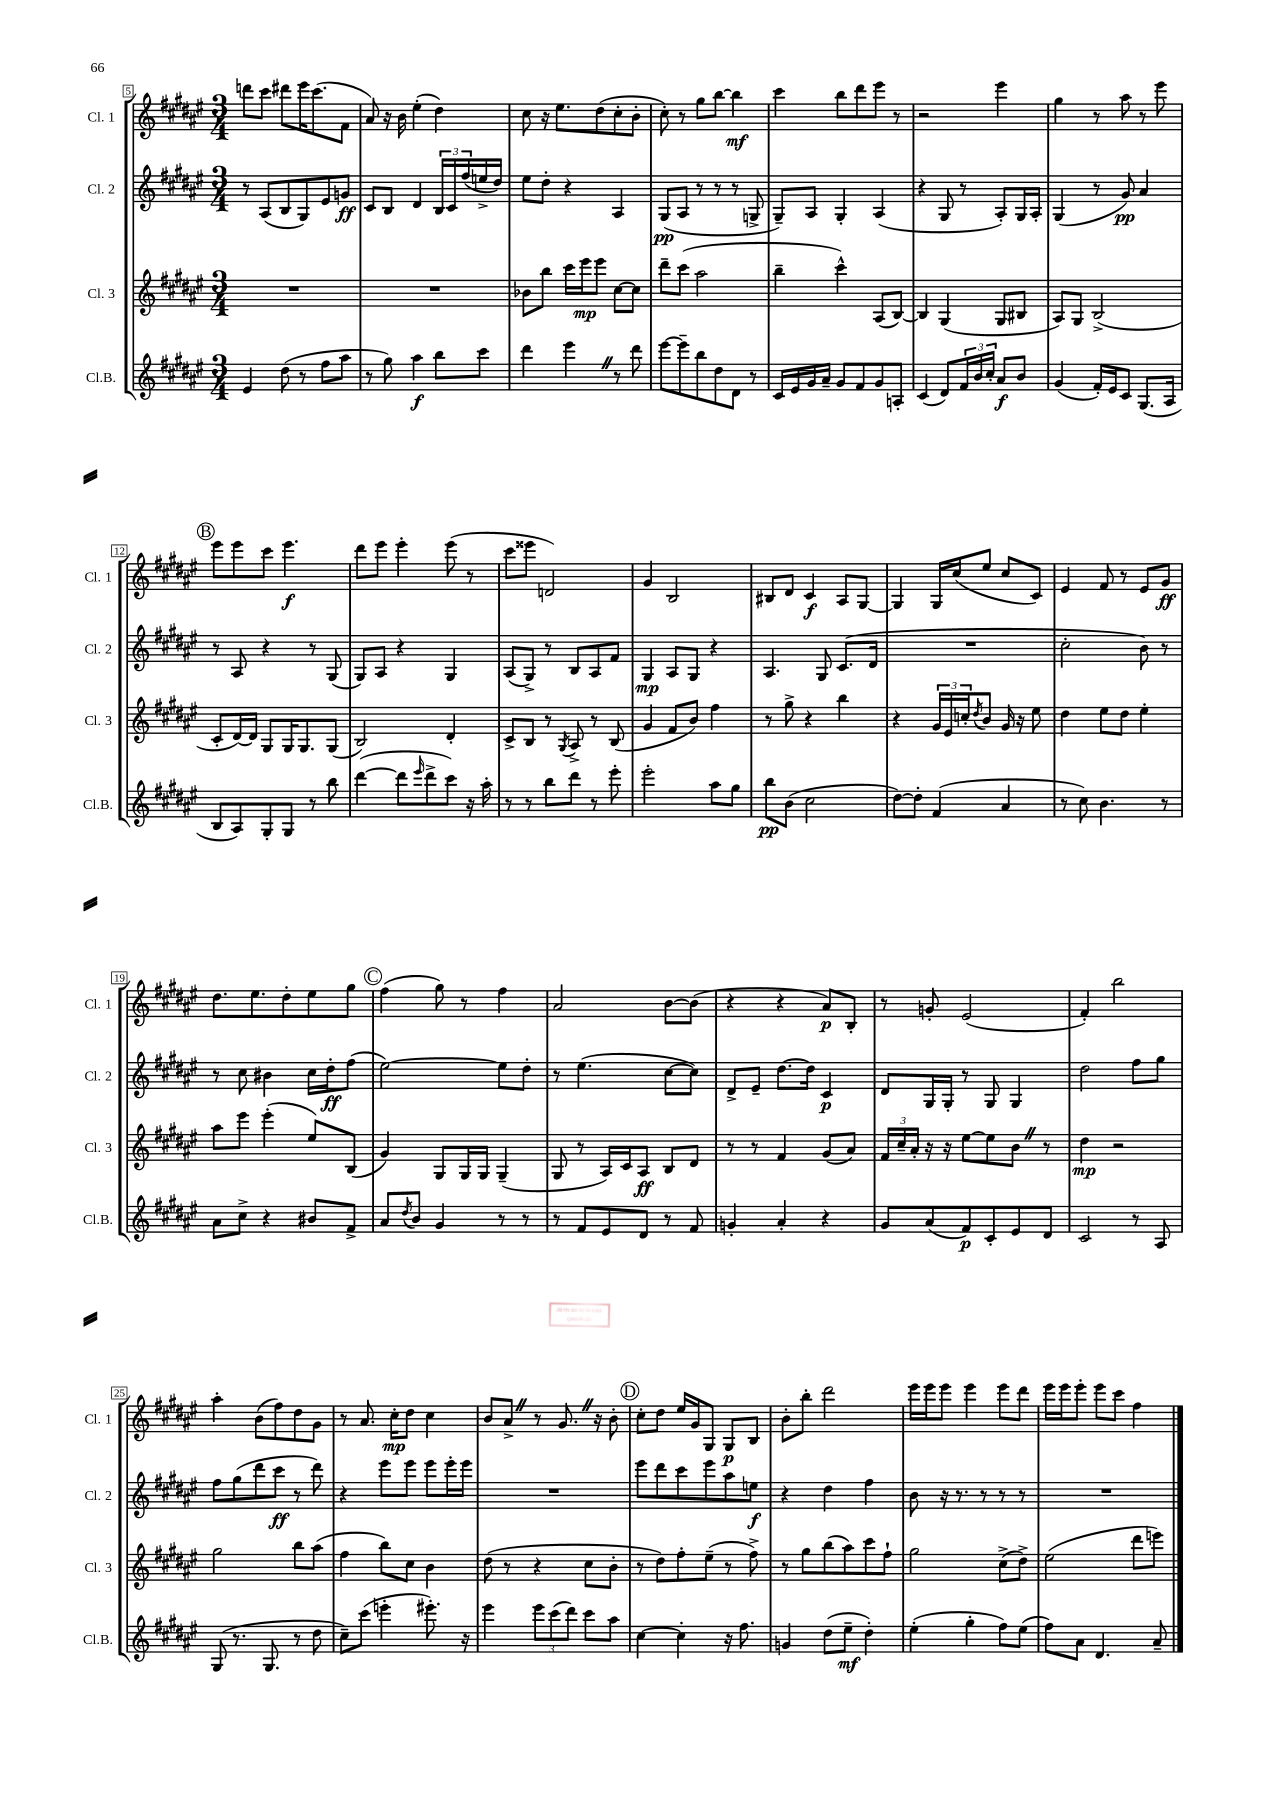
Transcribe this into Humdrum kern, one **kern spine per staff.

**kern	**kern	**kern	**kern
*staff4	*staff3	*staff2	*staff1
*clefG2	*clefG2	*clefG2	*clefG2
*k[f#c#g#d#a#e#]	*k[f#c#g#d#a#e#]	*k[f#c#g#d#a#e#]	*k[f#c#g#d#a#e#]
*M3/4	*M3/4	*M3/4	*M3/4
4e#	2.r	8r	8ddd
.	.	(8A#	8ccc#
(8dd#	.	8B	8ddd#
8r	.	8G#)	16eee#
.	.	.	(8.ccc#
8ff#	.	8e#	.
8aa#	.	8g	8f#
=	=	=	=
8r	2.r	8c#	8a#)
8gg#)	.	8B	16r
.	.	.	16b
4aa#	.	4d#	(4ee#'
8bb	.	24B	4dd#)
.	.	24c#	.
.	.	(24ff#	.
8ccc#	.	16ee^	.
.	.	16dd#)	.
=	=	=	=
4ddd#	8b-	8ee#	8cc#
.	8bb	8dd#'	16r
.	.	.	8.ee#
4eee#	16ccc#	4r	.
.	16eee#	.	.
.	8eee#	.	(8dd#
8r	[8cc#	4A#	8cc#'
8ddd#	8cc#]	.	8b'
=	=	=	=
[8eee#	8ddd#~	(8G#	8cc#')
8eee#~]	(8ccc#	8A#	8r
8bb	2aa#	8r	8gg#
8dd#	.	8r	[8bb
8d#	.	8r	4bb]
8r	.	8G^	.
=	=	=	=
16c#	4bb~	8G#~)	4ccc#
16e#	.	.	.
16g#	.	8A#	.
16a#~	.	.	.
8g#	4ccc#^^)	4G#'	8bb
8f#	.	.	8ddd#
8g#	(8A#	(4A#	8eee#
8A'	[8B)	.	8r
=	=	=	=
(4c#	4B]	4r	2r
8d#)	(4G#	8G#	.
24f#	.	8r	.
24b	.	.	.
24cc#'	.	.	.
8a#	8G#	8A#')	4eee#
8b	8B#	16G#	.
.	.	16A#'	.
=	=	=	=
(4g#	8A#)	(4G#	4gg#
.	8G#	.	.
16f#')	(2B^	8r	8r
16e#	.	.	.
8c#	.	8g#)	8aa#
(8.G#	.	4a#	8r
.	.	.	8eee#
16A#	.	.	.
=	=	=	=
8B	8c#'	8r	8eee#
8A#)	[16d#)	8A#	8eee#
.	16d#]	.	.
8G#'	8G#	4r	8ccc#
8G#	16G#	.	4.eee#
.	8.G#	.	.
8r	.	8r	.
8bb	(8G#	(8G#	.
=	=	=	=
([4ddd#	2B)	8G#)	8ddd#
.	.	8A#	8eee#
8ddd#]	.	4r	4eee#'
16qqeee#	.	.	.
8ddd#^	.	.	.
8ccc#)	4d#'	4G#	(8eee#
16r	.	.	8r
16aa#'	.	.	.
=	=	=	=
8r	8c#^	(8A#	8ccc#
8r	8B	8G#^)	8eee##
8bb	8r	8r	2d)
.	8qG#	.	.
8ddd#	8A#^	8B	.
8r	8r	8A#	.
8eee#'	(8B	8f#	.
=	=	=	=
2eee#'	4g#	4G#	4g#
.	8f#	8A#	2B
.	8b)	8G#	.
8aa#	4ff#	4r	.
8gg#	.	.	.
=	=	=	=
8bb	8r	4.A#	8B#
(8b	8gg#^	.	8d#
2cc#	4r	.	4c#
.	.	8G#	.
.	4bb	(8.c#	8A#
.	.	.	[8G#
.	.	16d#	.
=	=	=	=
[8dd#)	4r	2.r	4G#]
8dd#']	.	.	.
(4f#	24g#	.	16G#
.	24e#	.	.
.	.	.	(16cc#
.	24cc'	.	.
.	8qdd#	.	.
.	8b	.	8ee#
4a#	16g#	.	8cc#
.	16r	.	.
.	8ee#	.	8c#)
=	=	=	=
8r	4dd#	2cc#'	4e#
8cc#)	.	.	.
4.b	8ee#	.	8f#
.	8dd#	.	8r
.	4ee#'	8b)	8e#
8r	.	8r	8g#
=	=	=	=
8a#	8aa#	8r	8.dd#
8cc#^	8eee#	8cc#	.
.	.	.	8.ee#
4r	(4eee#'	4b#	.
.	.	.	8dd#'
8b#	8ee#)	16cc#	8ee#
.	.	16dd#'	.
8f#^	(8B	(8ff#	8gg#
=	=	=	=
8a#	4g#)	[2ee#)	(4ff#
8qdd#	.	.	.
8b	.	.	.
4g#	8G#	.	8gg#)
.	16G#	.	8r
.	16G#	.	.
8r	(4G#~	8ee#]	4ff#
8r	.	8dd#'	.
=	=	=	=
8r	8G#	8r	2a#
8f#	8r	(4.ee#	.
8e#	16A#)	.	.
.	16c#	.	.
8d#	8A#	.	.
8r	8B	[8cc#	[8b
8f#	8d#	8cc#])	(8b]
=	=	=	=
4g'	8r	8d#^	4r
.	8r	8e#~	.
4a#'	4f#	[8.dd#	4r
.	.	16dd#]	.
4r	(8g#	4c#	8a#)
.	8a#)	.	8B'
=	=	=	=
8g#	24f#	8d#	8r
.	24cc#~	.	.
.	24a#'	.	.
(8a#	16r	16G#	8g'
.	16r	16G#'	.
8f#)	[8ee#	8r	(2e#
8c#'	8ee#]	8G#	.
8e#	8b	4G#	.
8d#	8r	.	.
=	=	=	=
2c#	4dd#	2dd#	4f#')
.	2r	.	2bb
8r	.	8ff#	.
8A#	.	8gg#	.
=	=	=	=
(8G#	2gg#	8ff#	4aa#'
8.r	.	(8gg#	.
.	.	8ddd#	(8b
8.G#	.	.	.
.	.	8ccc#	8ff#)
8r	8bb	8r	8dd#
8dd#	(8aa#	8ddd#)	8g#
=	=	=	=
8cc#~)	4ff#	4r	8r
(8ccc#	.	.	8.a#
4eee'	8bb)	8eee#	.
.	.	.	16cc#'
.	8cc#	8eee#	8dd#
8.eee#')	4b	8eee#	4cc#
.	.	16eee#'	.
16r	.	16eee#	.
=	=	=	=
4eee#	(8dd#	2.r	8b
.	8r	.	8a#^
12eee#	4r	.	8r
(12ccc#	.	.	.
.	.	.	8.g#
12ddd#)	.	.	.
8ccc#	8cc#	.	.
.	.	.	16r
8aa#	8b'	.	8b'
=	=	=	=
[4cc#	8r	8eee#	8cc#'
.	8dd#)	8ddd#	8dd#
4cc#']	8ff#'	8ccc#	16ee#
.	.	.	16g#
.	(8ee#~	8eee#	8G#
16r	8r	8aa#	8G#
8.ff#	.	.	.
.	8ff#^)	8ee	8B
=	=	=	=
4g	8r	4r	8b'
.	8gg#	.	8bb'
(8dd#	(8bb	4dd#	2ddd#
8ee#~	8aa#)	.	.
4dd#')	8ccc#	4ff#	.
.	8ff#`	.	.
=	=	=	=
(4ee#'	2gg#	8b	16eee#
.	.	.	16eee#
.	.	16r	8eee#
.	.	8.r	.
4gg#'	.	.	4eee#
.	.	8r	.
8ff#)	(8cc#^	8r	8eee#
(8ee#	8dd#^)	8r	8ddd#
=	=	=	=
8ff#)	(2ee#	2.r	16eee#
.	.	.	16eee#
8a#	.	.	8eee#'
4.d#	.	.	8eee#
.	.	.	8ccc#
.	8ddd#	.	4ff#
8a#~	8eee)	.	.
==	==	==	==
*-	*-	*-	*-
